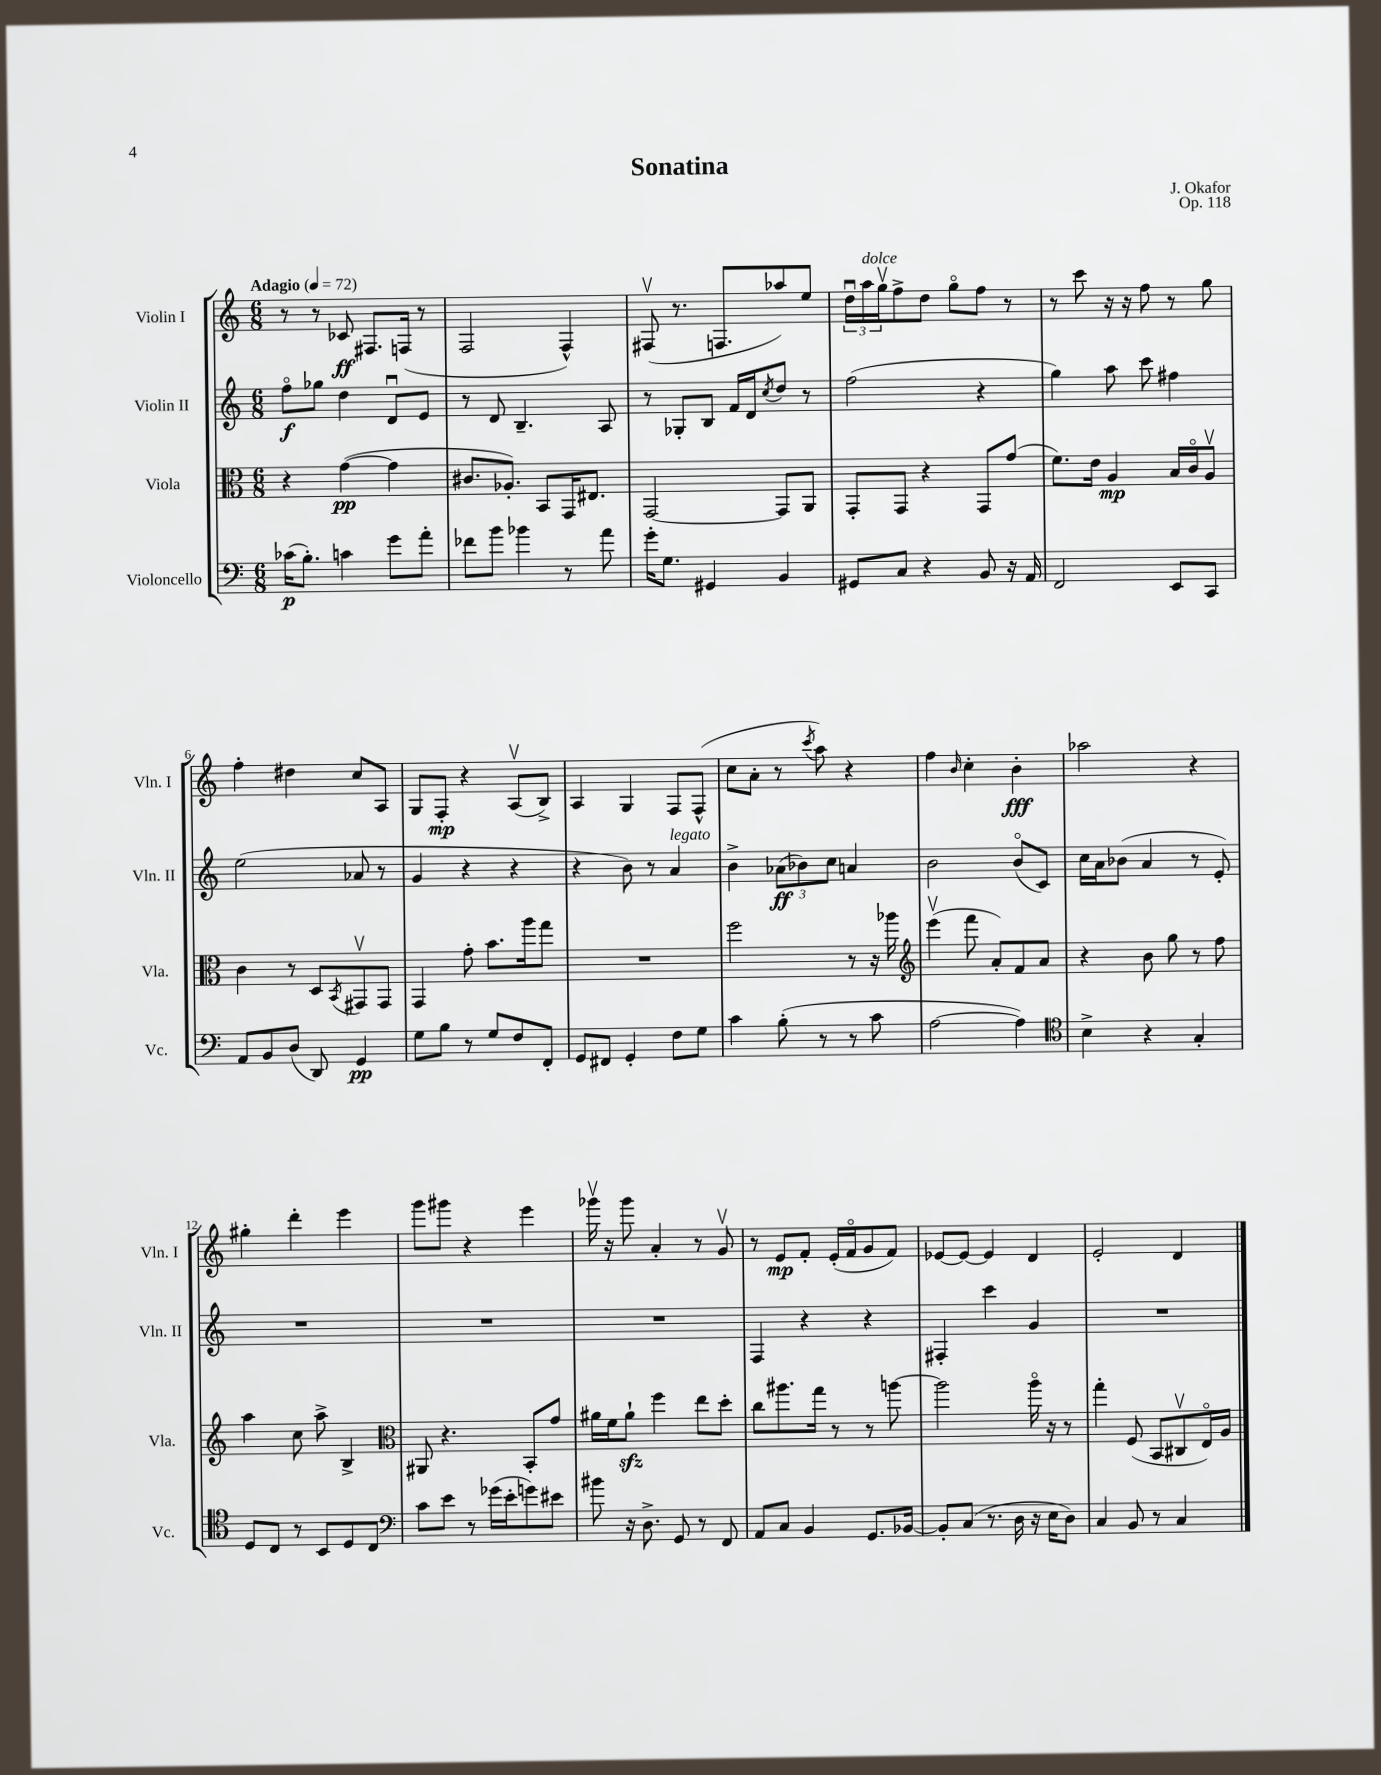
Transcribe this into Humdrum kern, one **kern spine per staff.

**kern	**kern	**kern	**kern
*staff4	*staff3	*staff2	*staff1
*clefF4	*clefC3	*clefG2	*clefG2
*k[]	*k[]	*k[]	*k[]
*M6/8	*M6/8	*M6/8	*M6/8
*MM72	*MM72	*MM72	*MM72
(16c-\LK	4r	8ffo\L	8r
8.B'\J)	.	.	.
.	.	8gg-\J	8r
4c\	([4g\	4dd\	8c-/
.	.	.	8.F#/L
8g\L	4g\]	8du/L	.
.	.	.	(16F/Jk
8a'\J	.	8e/J	8r
=	=	=	=
8f-\L	8.c#/L	8r	2F/
8b\J	.	8d/	.
.	8.A-'/J)	.	.
4b-\	.	4.B~/	.
.	8BB/L	.	.
8r	16GG/K	.	4F^^/)
.	8.E#/J	.	.
8a\	.	8A/	.
=	=	=	=
16g'\LK	[2GG/	8r	(8F#v/
8.G\J	.	.	.
.	.	8G-'/L	8.r
4GG#/	.	8B/J	.
.	.	.	8.F/L
.	.	16f/LL	.
.	.	16d/J	.
.	.	8qcc/	.
4BB/	8GG/]L	8dd/J	8aa-/)
.	8AA/J	8r	8ee/J
=	=	=	=
8GG#/L	8GG'/L	(2ff\	24ddu\LL
.	.	.	24aa\
.	.	.	24ggv\J
8C/J	8GG/J	.	8ff^\
4r	4r	.	8dd\J
.	.	.	8ggo\L
8BB/	8GG/L	4r	8ff\J
16r	(8g/J	.	8r
16AA/	.	.	.
=	=	=	=
2FF/	8.f\L)	4gg\)	8r
.	.	.	8ccc\
.	16e\Jk	.	.
.	4A/	8aa\	16r
.	.	.	16r
.	.	8ccc\	8ff\
8EE/L	16B/LL	4ff#\	8r
.	16co/J	.	.
8CC/J	8Av/J	.	8gg\
=	=	=	=
8AA/L	4c\	(2ee\	4ff'\
8BB/	.	.	.
(8D/J	8r	.	4dd#\
8DD/)	8D/L	.	.
.	8qBB/	.	.
4GG/	8GG#v/	8a-/	8cc/L
.	8GG#/J	8r	8A/J
=	=	=	=
8G\L	4GG/	4g/	8G/L
8B\J	.	.	8F'/J
8r	8g'\	4r	4r
8G/L	8.b\L	.	.
8F/	.	4r	(8Av/L
.	16aa\k	.	.
8FF'/J	8gg\J	.	8B^/J)
=	=	=	=
8GG/L	2.r	4r	4A/
8FF#/J	.	.	.
4GG'/	.	8b\)	4G/
.	.	8r	.
8F\L	.	4a/	8F/L
8G\J	.	.	(8F^^/J
=	=	=	=
4c\	2ff\	4b^\	8cc\L
.	.	.	8a'\J
(8B'\	.	(12a-\L	8r
.	.	12b-\)	.
.	.	.	8qccc/
8r	.	.	8aa\)
.	.	12cc\J	.
8r	8r	4a/	4r
8c\	16r	.	.
.	16aa-\	.	.
=	=	=	=
*	*clefG2	*	*
[2A\	(4eeev\	2b\	4ff\
.	.	.	16qqb/
.	8fff\	.	4cc'\
.	8a'/L)	.	.
4A\])	8f/	(8bo/L	4b'\
.	8a/J	8c/J)	.
=	=	=	=
*clefC4	*	*	*
4B^\	4r	16cc\LL	2aa-\
.	.	16a\J	.
.	.	(8b-\J	.
4r	8b\	4a/	.
.	8gg\	.	.
4G'/	8r	8r	4r
.	8ff\	8e'/)	.
=	=	=	=
8D/L	4aa\	2.r	4gg#'\
8C/J	.	.	.
8r	8cc\	.	4ddd'\
8BB/L	8aa^\	.	.
8D/	4B^/	.	4eee\
8C/J	.	.	.
=	=	=	=
*clefF4	*clefC3	*	*
8c\L	8AA#/	2.r	8ggg\L
8e\J	4.r	.	8ggg#\J
8r	.	.	4r
(16g-\LL	.	.	.
16e'\J	.	.	.
8g\)	8BB'/L	.	4eee\
8e#\J	8g/J	.	.
=	=	=	=
8b#\	16a#\LL	2.r	16ggg-v\
.	16f\J	.	16r
16r	8a#`\J	.	8ggg-\
8.D^\	.	.	.
.	4ff\	.	4a'/
8GG/	.	.	.
8r	8ee\L	.	8r
8FF/	8dd'\J	.	8gv/
=	=	=	=
8AA/L	8cc\L	4F/	8r
8C/J	8.aa#\	.	8e/L
4BB/	.	4r	8f'/J
.	16gg\Jk	.	.
.	8r	.	(16e'/LL
.	.	.	16fo/J
8.GG/L	8r	4r	8g/
.	[8aa\	.	8f/J)
[16BB-/Jk	.	.	.
=	=	=	=
8BB-'/]L	2aa\]	4F#'/	[8e-/L
(8C/J	.	.	8e-/_J
8.r	.	4ccc\	4e-/]
16D\	.	.	.
16r	16aao\	4g/	4d/
16E\LK	16r	.	.
8D\J)	8r	.	.
=	=	=	=
4C/	4gg'\	2.r	2e'/
8BB/	(8F/	.	.
8r	8BB/L	.	.
4C/	8C#v/	.	4d/
.	16Eo/L)	.	.
.	16A/JJ	.	.
==	==	==	==
*-	*-	*-	*-
